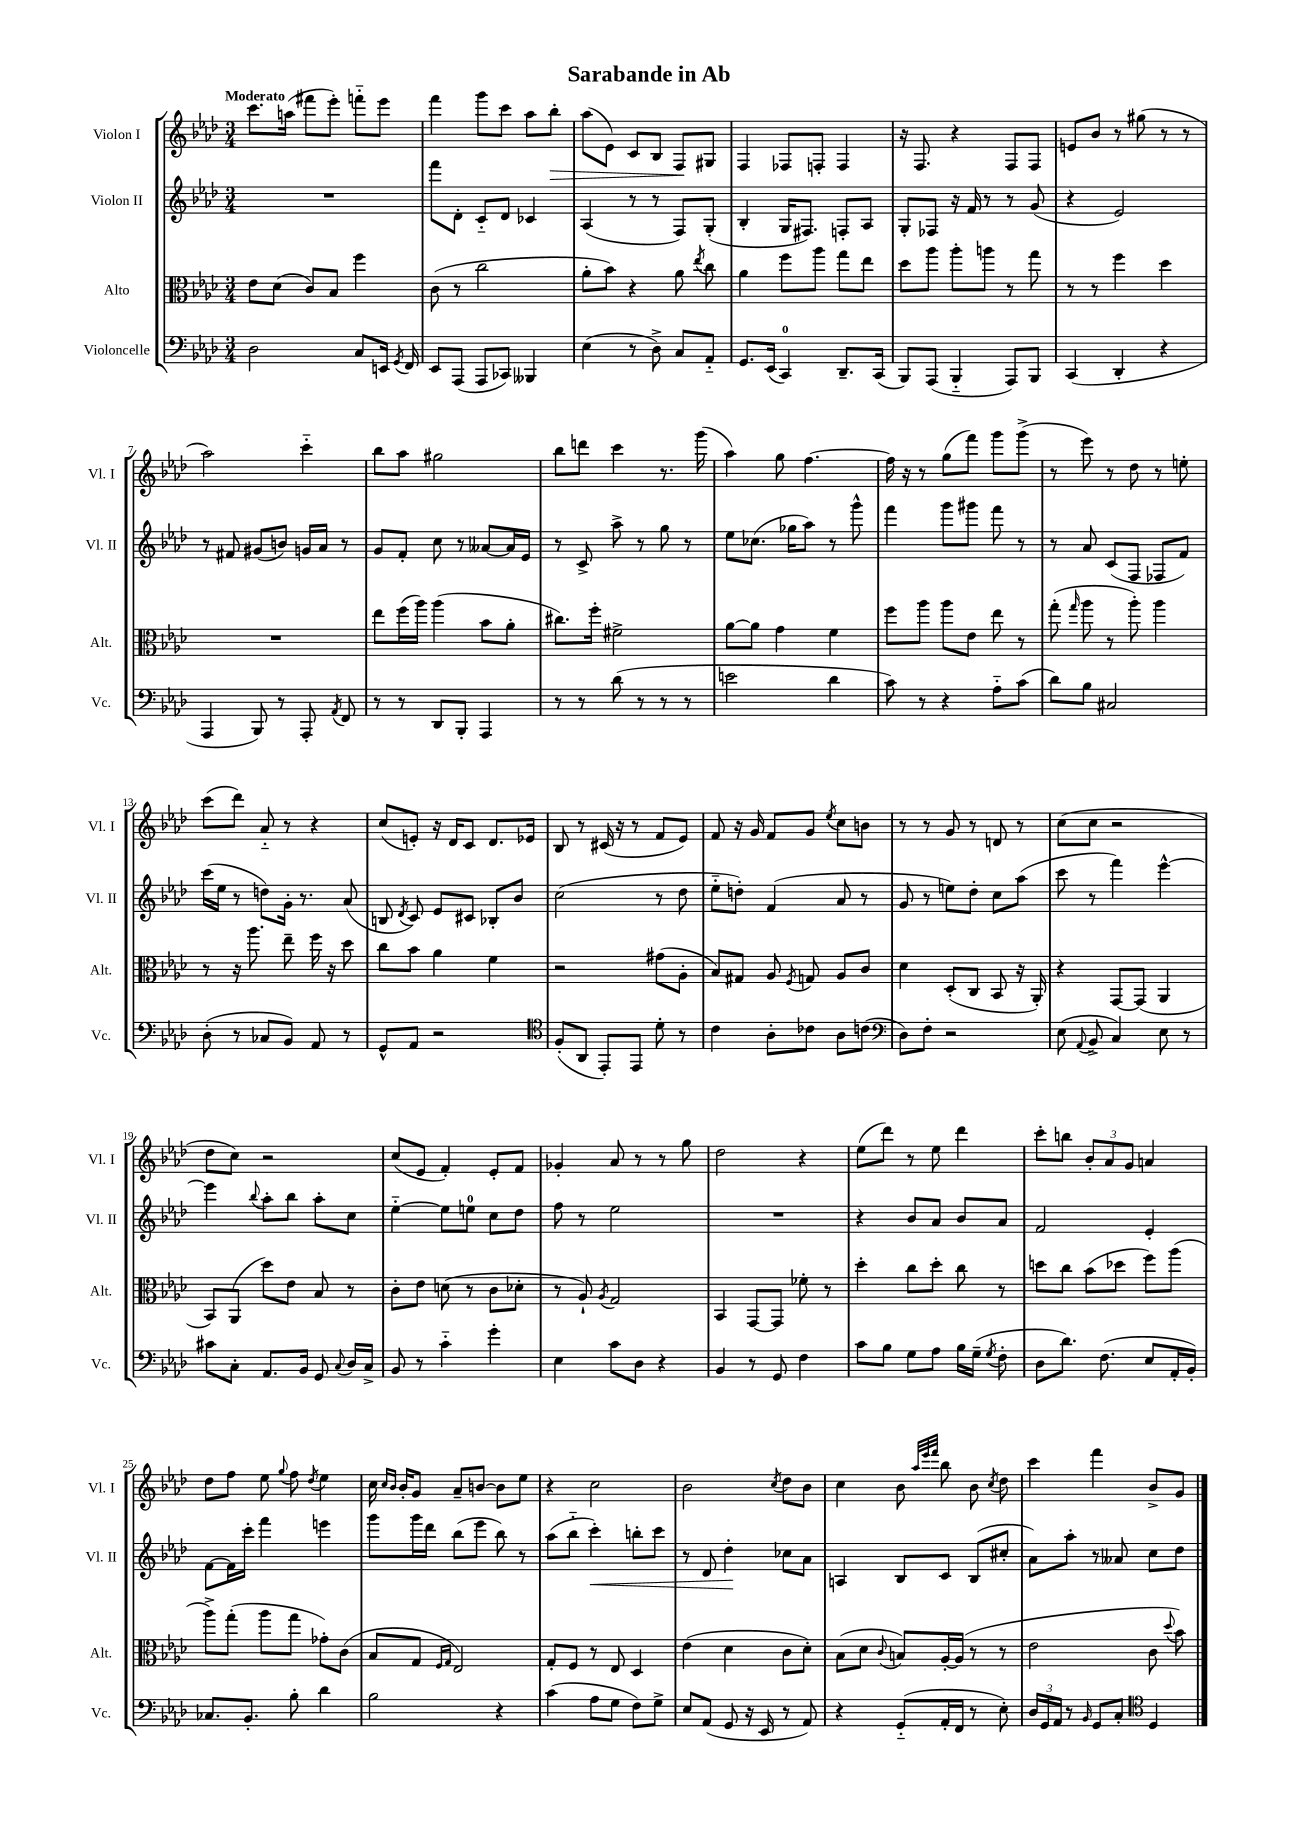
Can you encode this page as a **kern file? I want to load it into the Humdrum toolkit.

**kern	**kern	**kern	**dynam	**kern	**dynam
*part4	*part3	*part2	*part2	*part1	*part1
*staff4	*staff3	*staff2	*staff2	*staff1	*staff1
*I"Violoncelle	*I"Alto	*I"Violon II	*	*I"Violon I	*
*I'Vc.	*I'Alt.	*I'Vl. II	*	*I'Vl. I	*
*clefF4	*clefC3	*clefG2	*	*clefG2	*
*k[b-e-a-d-]	*k[b-e-a-d-]	*k[b-e-a-d-]	*	*k[b-e-a-d-]	*
*M3/4	*M3/4	*M3/4	*	*M3/4	*
=1	=1	=1	=1	=1	=1
!	!	!	!	!LO:TX:a:B:t=Moderato	!
2D-\	8e-\L	2.r	.	8.ccc\L	.
.	(8d-\J	.	.	.	.
.	.	.	.	(16aan\Jk	.
.	8c/L)	.	.	8fff#X\L	.
.	8B-/J	.	.	8eee-'\J)	.
8C/L	4ff\	.	.	8fffn\L	.
16EEn/Jk	.	.	.	8eee-\J	.
8qGG/	.	.	.	.	.
16FF/	.	.	.	.	.
=2	=2	=2	=2	=2	=2
8EE-/L	(8c\	8fff\L	.	4fff\	.
(8AAA-/J	8r	8d-'\J	.	.	.
8AAA-/L	2cc\	8c/L	.	8ggg\L	.
8CC-X/J)	.	8d-/J	.	8ccc\J	.
4BBB--X/	.	4c-X/	.	8aa-\L	.
!	!	!	!	!	!LO:HP:b
.	.	.	.	8bb-'\J	>
=3	=3	=3	=3	=3	=3
(4E-\	8a-'\L	(4A-/	.	(8aa-\L	.
.	8b-\J)	.	.	8e-\J)	.
8r	4r	8r	.	8c/L	.
8D-^\)	.	8r	.	8B-/J	.
8C/L	8a-\	8F/L)	.	8F/L	.
.	8qee-/	.	.	.	.
8AA-/J	8cc\	(8G'/J	.	8G#X/J	]
=4	=4	=4	=4	=4	=4
8.GG/L	4a-\	4B-'/	.	4F/	.
(16EE-/Jk	.	.	.	.	.
4CC/)	8ff\L	16G/KL	.	8F-X/L	.
.	.	8.F#X/J)	.	.	.
.	8aa-\J	.	.	8Fn'/J	.
8.DD-~/L	8gg\L	8Fn'/L	.	4F/	.
.	8ee-\J	8A-/J	.	.	.
(16CC/Jk	.	.	.	.	.
=5	=5	=5	=5	=5	=5
8BBB-/L)	8dd-\L	8G'/L	.	16r	.
.	.	.	.	8.F/	.
(8AAA-/J	8aa-\J	8F-X/J	.	.	.
4BBB-/	8aa-'\L	16r	.	4r	.
.	.	16f/	.	.	.
.	8aan\J	8r	.	.	.
8AAA-/L)	8r	8r	.	8F/L	.
8BBB-/J	8gg\	(8g/	.	8F/J	.
=6	=6	=6	=6	=6	=6
(4CC/	8r	4r	.	8en/L	.
.	8r	.	.	8b-/J	.
4DD-'/	4ff\	2e-/)	.	8r	.
.	.	.	.	(8gg#X\	.
4r	4dd-\	.	.	8r	.
.	.	.	.	8r	.
!!LO:LB:g=z
=7	=7	=7	=7	=7	=7
4AAA-/	2.r	8r	.	2aa-\)	.
.	.	8f#X/	.	.	.
8BBB-/)	.	(8g#X/L	.	.	.
8r	.	8bn/J)	.	.	.
8AAA-'/	.	16gn/LL	.	4ccc\	.
.	.	16a-/JJ	.	.	.
8qAA-/	.	.	.	.	.
8FF/	.	8r	.	.	.
=8	=8	=8	=8	=8	=8
8r	8ee-\L	8g/L	.	8bb-\L	.
8r	(16ff\L	8f'/J	.	8aa-\J	.
.	16aa-\JJ)	.	.	.	.
8DD-/L	(4aa-\	8cc\	.	2gg#X\	.
8BBB-'/J	.	8r	.	.	.
4AAA-/	8b-\L	[8a--X/L	.	.	.
.	8a-'\J	16a--/L]	.	.	.
.	.	16e-/JJ	.	.	.
=9	=9	=9	=9	=9	=9
8r	8.cc#X\L)	8r	.	8bb-\L	.
8r	.	8c^/	.	8dddn\J	.
.	16ff'\Jk	.	.	.	.
(8d-\	2f#X^\	8aa-^\	.	4ccc\	.
8r	.	8r	.	.	.
8r	.	8gg\	.	8.r	.
8r	.	8r	.	.	.
.	.	.	.	(16ggg\	.
=10	=10	=10	=10	=10	=10
2en\	[8a-\L	8ee-\L	.	4aa-\)	.
.	8a-\J]	(8.cc-X\J	.	.	.
.	4g\	.	.	8gg\	.
.	.	16gg-X\KL	.	.	.
.	.	8aa-\J)	.	[4.ff\	.
4d-\	4f\	8r	.	.	.
.	.	8ggg^^\	.	.	.
=11	=11	=11	=11	=11	=11
8c\)	8ff\L	4fff\	.	16ff\]	.
.	.	.	.	16r	.
8r	8aa-\J	.	.	8r	.
4r	8aa-\L	8ggg\L	.	(8gg\L	.
.	8e-\J	8ggg#X\J	.	8fff\J)	.
8A-\L	8ee-\	8fff\	.	8ggg\L	.
(8c\J	8r	8r	.	(8ggg^\J	.
=12	=12	=12	=12	=12	=12
8d-\L)	(8gg'\	8r	.	8r	.
.	16qqgg/	.	.	.	.
8B-\J	8aa-\	8a-/	.	8eee-\)	.
2C#X/	8r	(8c/L	.	8r	.
.	8aa-'\)	8F/J	.	8dd-\	.
.	4aa-\	8F-X/L	.	8r	.
.	.	8f/J)	.	8een'\	.
!!LO:LB:g=z
=13	=13	=13	=13	=13	=13
(8D-'\	8r	(16ccc\LL	.	(8ccc\L	.
.	.	16ee-\JJ	.	.	.
8r	16r	8r	.	8ddd-\J)	.
.	8.aa-\	.	.	.	.
8C-X/L	.	8ddn\L)	.	8a-/	.
8BB-/J)	8ee-~\	16g'\Jk	.	8r	.
.	.	8.r	.	.	.
8AA-/	16ff\	.	.	4r	.
.	16r	.	.	.	.
8r	8dd-\	(8a-/	.	.	.
=14	=14	=14	=14	=14	=14
8GG^^/L	8cc\L	8Bn/	.	(8cc/L	.
.	.	8qd-/	.	.	.
8AA-/J	8b-\J	8c/)	.	8en'/J)	.
2r	4a-\	8e-/L	.	16r	.
.	.	.	.	16d-/KL	.
.	.	8c#X/J	.	8c/J	.
.	4f\	8B-X'/L	.	8.d-/L	.
.	.	8b-/J	.	.	.
.	.	.	.	16e-X/Jk	.
=15	=15	=15	=15	=15	=15
*clefC4	*	*	*	*	*
(8F'/L	2r	(2cc\	.	8B-/	.
8AA-/J	.	.	.	8r	.
8EE-'/L)	.	.	.	(16c#X/	.
.	.	.	.	16r	.
8EE-/J	.	.	.	8r	.
8d-'\	(8g#X\L	8r	.	8f/L	.
8r	8A-'\J	8dd-\	.	8e-/J)	.
=16	=16	=16	=16	=16	=16
4c\	8B-/L)	8ee-\L	.	8f/	.
.	8G#X/J	8ddn'\J)	.	16r	.
.	.	.	.	16g/	.
8A-'\L	8A-/	(4f/	.	8f/L	.
.	8qF/	.	.	.	.
8c-X\J	8Gn/	.	.	8g/J	.
.	.	.	.	8qee-/	.
8A-\L	8A-/L	8a-/	.	8cc\L	.
(8cn\J	8c/J	8r	.	8bn\J	.
=17	=17	=17	=17	=17	=17
*clefF4	*	*	*	*	*
8D-\L)	4d-\	8g/	.	8r	.
8F'\J	.	8r	.	8r	.
2r	(8D-'/L	8een\L)	.	8g/	.
.	8C/J	8dd-'\J	.	8r	.
.	8BB-/	8cc\L	.	8dn/	.
.	16r	(8aa-\J	.	8r	.
.	16AA-'/)	.	.	.	.
=18	=18	=18	=18	=18	=18
(8E-\	4r	8ccc\	.	(8cc\L	.
8qqAA-/	.	.	.	.	.
8BB-^/	.	8r	.	8cc\J	.
4C/)	[8GG/L	4fff\)	.	2r	.
.	(8GG/J]	.	.	.	.
8E-\	4AA-/	[4eee-^^\	.	.	.
8r	.	.	.	.	.
!!LO:LB:g=z
=19	=19	=19	=19	=19	=19
8c#X\L	8BB-/L)	4eee-\]	.	8dd-\L	.
8C'\J	(8AA-/J	.	.	8cc\J)	.
.	.	8qqbb-/	.	.	.
8.AA-/L	8dd-\L)	8aa-'\L	.	2r	.
.	8e-\J	8bb-\J	.	.	.
16BB-/Jk	.	.	.	.	.
8GG/	8B-/	8aa-'\L	.	.	.
8qqC/	.	.	.	.	.
16D-/LL	8r	8cc\J	.	.	.
16C^/JJ	.	.	.	.	.
=20	=20	=20	=20	=20	=20
8BB-/	8c'\L	[4ee-\	.	(8cc/L	.
8r	8e-\J	.	.	8e-/J	.
4c\	(8dn\	8ee-\L]	.	4f'/)	.
.	8r	8een\J	.	.	.
4g'\	8c\L	8cc\L	.	8e-'/L	.
.	8d-X'\J	8dd-\J	.	8f/J	.
=21	=21	=21	=21	=21	=21
4E-\	8r	8ff\	.	4g-X'/	.
.	8A-`/)	8r	.	.	.
.	8qA-/	.	.	.	.
8c\L	2G/	2ee-\	.	8a-/	.
8D-\J	.	.	.	8r	.
4r	.	.	.	8r	.
.	.	.	.	8gg\	.
=22	=22	=22	=22	=22	=22
4BB-/	4BB-/	2.r	.	2dd-\	.
8r	[8GG/L	.	.	.	.
8GG/	8GG/J]	.	.	.	.
4F\	8f-X'\	.	.	4r	.
.	8r	.	.	.	.
=23	=23	=23	=23	=23	=23
8c\L	4dd-'\	4r	.	(8ee-\L	.
8B-\J	.	.	.	8ddd-\J)	.
8G\L	8cc\L	8b-/L	.	8r	.
8A-\J	8dd-'\J	8a-/J	.	8ee-\	.
16B-\LL	8cc\	8b-/L	.	4ddd-\	.
(16G~\JJ	.	.	.	.	.
8qG/	.	.	.	.	.
8F'\	8r	8a-/J	.	.	.
=24	=24	=24	=24	=24	=24
8D-\L	8ddn\L	2f/	.	8ccc'\L	.
8.d-\J)	8cc\J	.	.	8bbn\J	.
.	(8b-\L	.	.	12b-'/L	.
(8.F\	.	.	.	.	.
.	.	.	.	12a-/	.
.	8dd-X\J	.	.	.	.
.	.	.	.	12g/J	.
8E-/L	8ff\L)	4e-'/	.	4an/	.
16AA-'/L	(8aa-\J	.	.	.	.
16BB-'/JJ)	.	.	.	.	.
!!LO:LB:g=z
=25	=25	=25	=25	=25	=25
8.C-X/L	8aa-^\L)	[8f\L	.	8dd-\L	.
.	(8gg'\J	16f\L]	.	8ff\J	.
8.BB-'/J	.	16ccc'\JJ	.	.	.
.	8aa-\L	4fff\	.	8ee-\	.
.	.	.	.	8qqgg/	.
8B-'\	8gg\J	.	.	8ff\	.
.	.	.	.	8qdd-/	.
4d-\	8g-X'\L)	4eeen\	.	4ee-\	.
.	(8c\J	.	.	.	.
=26	=26	=26	=26	=26	=26
2B-\	8B-/L	8ggg\L	.	16cc\	.
.	.	.	.	16qqcc/LL	.
.	.	.	.	16qqb-/JJ	.
.	.	.	.	16b-'/KL	.
.	8G/J	16ggg\L	.	8g/J	.
.	.	16ddd-\JJ	.	.	.
.	16qqF/LL	.	.	.	.
.	16qqG/JJ	.	.	.	.
.	2E-/)	(8bb-\L	.	8a-~/L	.
.	.	8eee-\J	.	[8bn/J	.
4r	.	8bb-\)	.	8b\L]	.
.	.	8r	.	8ee-\J	.
=27	=27	=27	=27	=27	=27
(4c\	8G'/L	(8aa-\L	.	4r	.
.	8F/J	8bb-\J	.	.	.
!	!	!	!LO:HP:b	!	!
8A-\L	8r	4ccc'\)	<	2cc\	.
8G\J	8E-/	.	.	.	.
8F\L)	4D-/	8bbn'\L	.	.	.
8G^\J	.	8ccc\J	.	.	.
=28	=28	=28	=28	=28	=28
8E-/L	(4e-\	8r	.	2b-\	.
(8AA-/J	.	8d-/	.	.	.
8GG/	4d-\	4dd-'\	.	.	.
16r	.	.	.	.	.
16EE-/	.	.	.	.	.
.	.	.	.	8qcc/	.
8r	8c\L	8cc-X\L	[	8dd-\L	.
8AA-/)	8d-'\J)	8a-\J	.	8b-\J	.
=29	=29	=29	=29	=29	=29
4r	(8B-\L	4An/	.	4cc\	.
.	8d-\J	.	.	.	.
.	8qqc/	.	.	.	.
(8GG/L	8Bn/L)	8B-/L	.	8b-\	.
.	.	.	.	32qqaa-/LLL	.
.	.	.	.	32qqeee-/	.
.	.	.	.	32qqfff/JJJ	.
16AA-'/L	[16A-'/L	8c/J	.	8bb-\	.
16FF/JJ	(16A-/JJ]	.	.	.	.
8r	8r	(8B-/L	.	8b-\	.
.	.	.	.	8qcc/	.
8E-'\)	8r	8cc#X'/J	.	8dd-\	.
=30	=30	=30	=30	=30	=30
24D-/LL	2e-\	8a-\L)	.	4ccc\	.
24GG/	.	.	.	.	.
24AA-/JJ	.	.	.	.	.
8r	.	8aa-'\J	.	.	.
16qqBB-/	.	.	.	.	.
8GG/L	.	8r	.	4fff\	.
8C'/J	.	8a--X/	.	.	.
*clefC4	*	*	*	*	*
4D-/	8c\	8cc\L	.	8b-^/L	.
.	8qqdd-/	.	.	.	.
.	8b-\)	8dd-\J	.	8g/J	.
==	==	==	==	==	==
*-	*-	*-	*-	*-	*-
